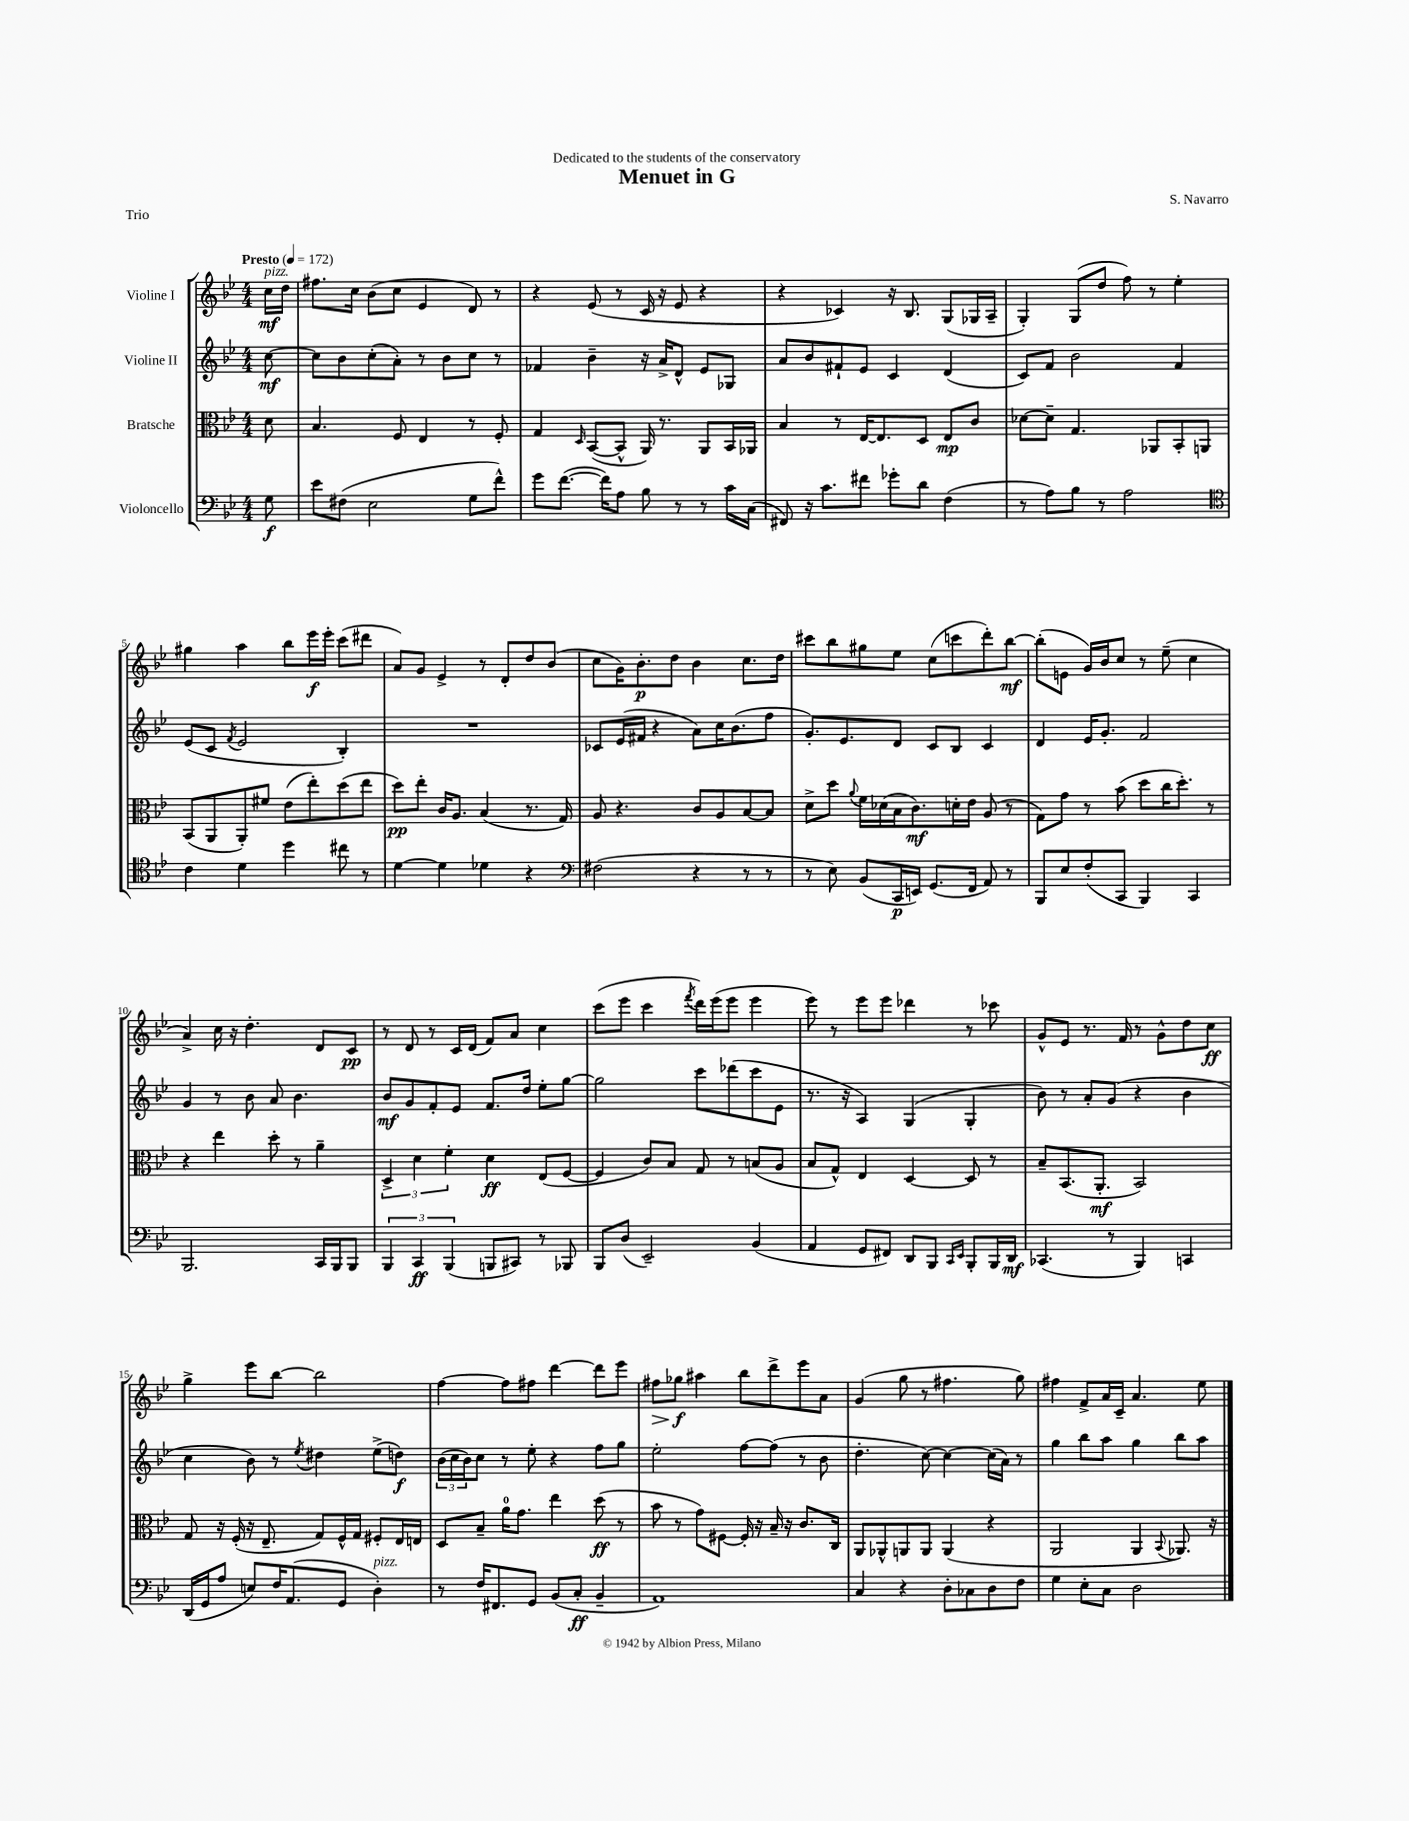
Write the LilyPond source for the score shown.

\header { title = "Menuet in G" composer = "S. Navarro" dedication = "Dedicated to the students of the conservatory" piece = "Trio" }
<<
\new StaffGroup <<
\new Staff = "s0" \with { instrumentName = "Violine I" } {
    \clef treble \key bes \major \numericTimeSignature \time 4/4 \partial 8 \tempo "Presto" 4 = 172
    c''16\mf^\markup { \italic "pizz." } d''16 |
    fis''8. c''16 bes'8( c''8 ees'4 d'8) r8 |
    r4 ees'8( r8 c'16 r16 ees'8 r4 |
    r4 ces'4) r16 bes8. g8( ges16 a16-- |
    g4-.) g8( d''8 f''8) r8 ees''4-. |
    gis''4 a''4 bes''8 ees'''16\f ees'''16-. c'''8( dis'''8 |
    a'8) g'8 ees'4-> r8 d'8-. d''8 bes'8( |
    c''8 g'16) bes'8.-.\p d''8 bes'4 c''8. d''16 |
    cis'''8 bes''8 gis''8 ees''8 c''8( c'''8 d'''8-.) bes''8~\mf |
    bes''8-.( e'8 g'16) bes'16 c''8 r8 ees''8--( c''4 |
    a'4->) c''16 r16 d''4.-. d'8 c'8\pp |
    r8 d'8 r8 c'16 d'16( f'8) a'8 c''4 |
    c'''8( ees'''8 c'''4 \acciaccatura { f'''8 } d'''16) ees'''16( ees'''8 ees'''4 |
    ees'''8) r8 ees'''8 ees'''8 des'''4 r8 ces'''8 |
    g'8-^ ees'8 r8. f'16 r8 g'8-^ d''8 c''8\ff |
    g''4-> ees'''8 bes''8~ bes''2 |
    f''4~ f''8 fis''8 d'''4~ d'''8 ees'''8 |
    fis''8\> ges''8\f\! ais''4 bes''8 d'''8-> ees'''8 a'8 |
    g'4( g''8 r8 fis''4. g''8) |
    fis''4 f'8-> a'16 c'16-- a'4. ees''8 \bar "|." |
}
\new Staff = "s1" \with { instrumentName = "Violine II" } {
    \clef treble \key bes \major \numericTimeSignature \time 4/4 \partial 8
    c''8~\mf |
    c''8 bes'8 c''8-.( a'8-.) r8 bes'8 c''8 r8 |
    fes'4 bes'4-- r16 a'16-> d'8-^ ees'8 ges8 |
    a'8 bes'8 fis'8-! ees'8 c'4 d'4( |
    c'8) f'8 bes'2 f'4 |
    ees'8( c'8 \acciaccatura { f'8 } ees'2 bes4-.) |
    R1 |
    ces'8 ees'16( fis'16 r4 a'8) c''16 bes'8.( f''8 |
    g'8.-.) ees'8. d'8 c'8 bes8 c'4 |
    d'4 ees'16 g'8.-. f'2 |
    g'4 r8 bes'8 a'8 bes'4. |
    bes'8\mf g'8 f'8-. ees'8 f'8. d''16 ees''8-. g''8~ |
    g''2 c'''8 des'''8( c'''8 ees'8 |
    r8. r16 a4) g4( g4-. |
    bes'8) r8 a'8-. g'8( r4 bes'4 |
    c''4 bes'8) r8 \acciaccatura { ees''8 } dis''4 ees''8->( d''8\f) |
    \tuplet 3/2 { bes'16( c''16 bes'16) } c''8 r8 ees''8-. r4 f''8 g''8 |
    ees''2-. f''8~ f''8( r8 bes'8 |
    d''4.-. c''8~) c''4~ c''16( a'16) r8 |
    g''4 bes''8 a''8 g''4 bes''8 a''8 \bar "|." |
}
\new Staff = "s2" \with { instrumentName = "Bratsche" } {
    \clef alto \key bes \major \numericTimeSignature \time 4/4 \partial 8
    d'8 |
    bes4. f8 ees4 r8 f8-. |
    g4 \grace { d16 } bes,8~( bes,8-^ a,16) r8. a,8 bes,16 aes,16 |
    bes4 r8 ees16~ ees8. d8 ees8\mp c'8 |
    des'8~ des'8-- g4. aes,8 bes,8-. a,8 |
    bes,8( a,8 a,8-.) fis'8 ees'8( ees''8-.) d''8( ees''8 |
    d''8\pp) ees''8-. c'16 a8. bes4( r8. g16) |
    a8 r4. c'8 a8 bes8~ bes8 |
    d'8-> d''8 \appoggiatura { a'8 } f'16 des'16( bes16 c'8.\mf) d'16-. ees'16 a8( r8 |
    g8) g'8 r8 bes'8( d''8 c''16 d''8.-.) r8 |
    r4 ees''4 d''8-. r8 a'4-- |
    \tuplet 3/2 { d4-> d'4 f'4-. } d'4\ff ees8( f8~ |
    f4 c'8) bes8 g8 r8 b8( a8 |
    bes8 g8-^) ees4 d4~ d8 r8 |
    bes8-- bes,8.( a,8.-.\mf bes,2) |
    g8 r16 f16-.( r16 ees8.-- g8) f16-^ g16 fis8-. ees16 e16 |
    d8 bes8-- a'16-0 g'8. ees''4 d''8\ff( r8 |
    bes'8 r8 g'8) fis8~ fis16-. r16 bes16-- r16 c'8. c16 |
    a,8 aes,8-^ a,8 a,8 a,4( r4 |
    a,2 a,4 \appoggiatura { bes,8 } aes,8.) r16 \bar "|." |
}
\new Staff = "s3" \with { instrumentName = "Violoncello" } {
    \clef bass \key bes \major \numericTimeSignature \time 4/4 \partial 8
    g8\f |
    ees'8 fis8( ees2 g8 f'8-^) |
    g'8 f'8.~( f'16) a8 bes8 r8 r8 c'16 c16( |
    fis,8) r16 c'8. fis'8 ges'8-. d'8 f4( |
    r8 a8) bes8 r8 a2 |
    \clef tenor c'4 d'4 d''4 cis''8 r8 |
    d'4~ d'4 des'4 r4 |
    \clef bass fis2( r4 r8 r8 |
    r8 ees8) bes,8( c,16\p e,16) g,8.( f,16 a,8) r8 |
    bes,,8 ees8 f8-.( c,8 bes,,4) c,4 |
    bes,,2. c,16 bes,,16 bes,,8 |
    \tuplet 3/2 { bes,,4 c,4\ff bes,,4( } b,,8 cis,8) r8 bes,,8 |
    bes,,8 d8( ees,2--) bes,4( |
    a,4 g,8 fis,8) d,8 bes,,8 \grace { c,16 ees,16 } bes,,8-. bes,,16 d,16\mf |
    ces,4.( r8 bes,,4) c,4 |
    d,16( g,16 a8 e8) f16 a,8.( g,8 d4-.^\markup { \italic "pizz." }) |
    r8 f16 fis,8. g,8 bes,8( c8-.\ff bes,4-- |
    a,1) |
    c4 r4 d8-. ces8 d8 f8 |
    g4 ees8-. c8 d2 \bar "|." |
}
>>
>>
